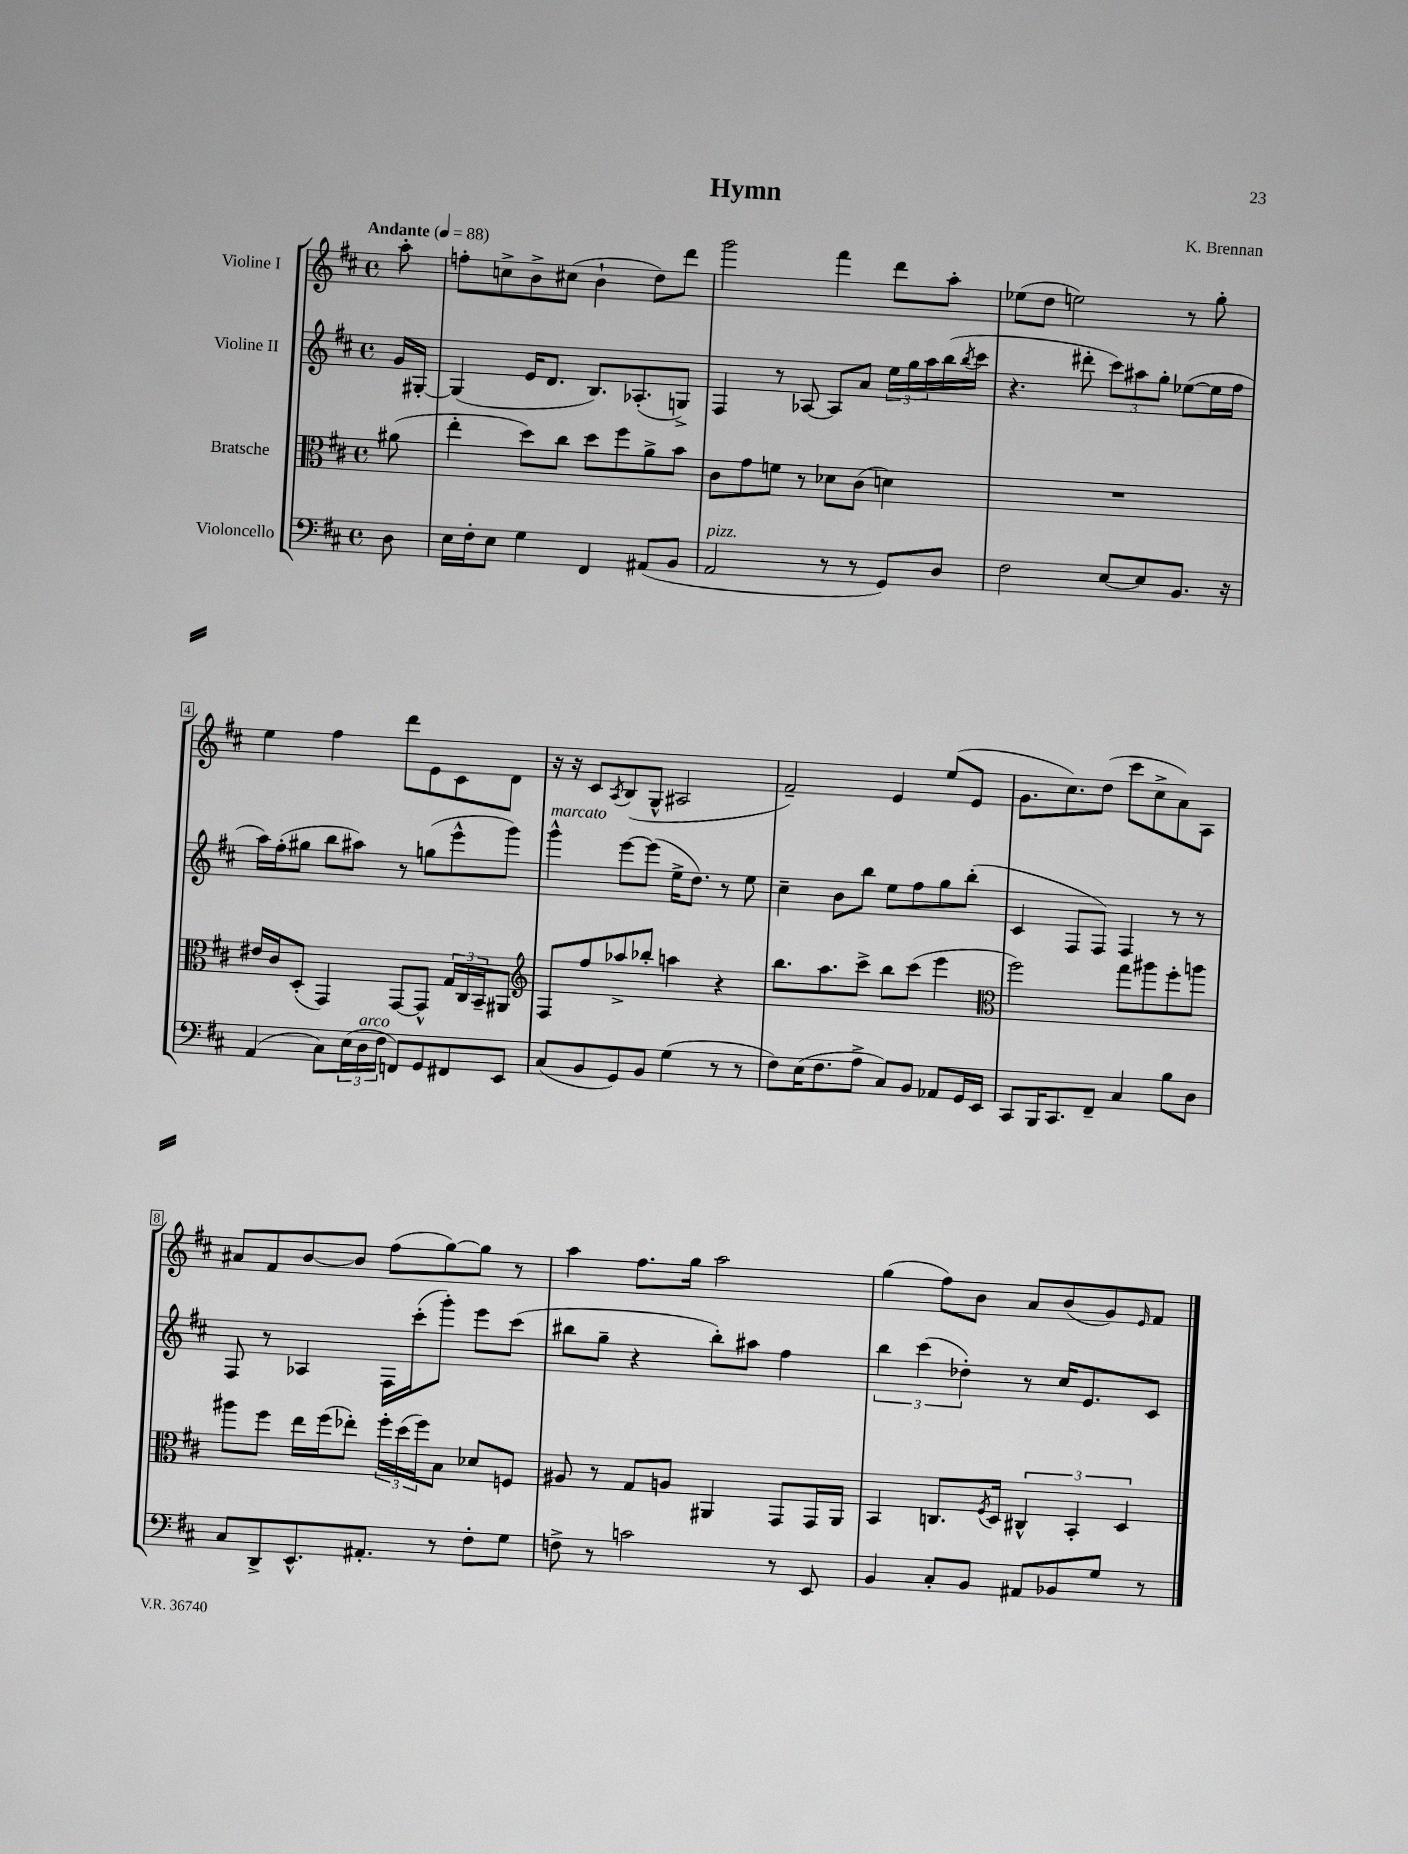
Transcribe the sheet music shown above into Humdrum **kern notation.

**kern	**kern	**kern	**kern
*part4	*part3	*part2	*part1
*staff4	*staff3	*staff2	*staff1
*I"Violoncello	*I"Bratsche	*I"Violine II	*I"Violine I
*clefF4	*clefC3	*clefG2	*clefG2
*k[f#c#]	*k[f#c#]	*k[f#c#]	*k[f#c#]
*M4/4	*M4/4	*M4/4	*M4/4
*met(c)	*met(c)	*met(c)	*met(c)
*MM88	*MM88	*MM88	*MM88
=	=	=	=
!	!	!	!LO:TX:a:B:t=Andante
8D\	(8a#X\	16g/LL	8aa'\
.	.	[16G#X'/JJ	.
=1	=1	=1	=1
16E\LL	4ee'\	(4G#/]	8ffn'\L
16F#'\J	.	.	.
8E\J	.	.	8ccn^\
4G\	8dd\L)	16e/KL	8b^\
.	.	8.d/J	.
.	8cc#\J	.	(8cc#X\J
4FF#/	8dd\L	8.B/L)	4b`\
.	8ff#\	.	.
.	.	(8.A-X'/	.
(8AA#X/L	8a^\	.	8dd\L)
8BB/J	8b\J	8Gn^/J)	8ddd\J
=2	=2	=2	=2
!LO:TX:a:i:t=pizz.	!	!	!
2AA/	8c#\L	4F#/	2ggg\
.	8g\	.	.
.	8fn\J	8r	.
.	8r	[8A-X/	.
8r	8d-X\L	8A-/L]	4fff#\
8r	(8c#\J	8a/J	.
8GG/L)	4dn\)	24ee\LL	8ddd\L
.	.	24gg\	.
.	.	24aa\	.
8D/J	.	(16bb\	8aa'\J
.	.	8qbb/	.
.	.	16ccc#\JJ	.
=3	=3	=3	=3
2F#\	1r	4.r	(8ee-X\L
.	.	.	8dd\J
.	.	.	2een\)
.	.	8ddd#X'\	.
[8E/L	.	12ccc#\L)	.
.	.	12aa#X\	.
8E/]	.	.	.
.	.	12gg'\J	.
8.BB/J	.	([8ee-X\L	8r
.	.	16ee-\L]	8gg'\
16r	.	16ff#\JJ	.
!!LO:LB:g=z
=4	=4	=4	=4
(4AA/	16e#X/LL	16aa\LL)	4ee\
.	16c#/J	(16ff#'\J	.
.	(8D'/J	8gg#X\J	.
8C#\L)	4GG/)	8bb\L	4ff#\
(24E\L	.	8aa#X\J)	.
!LO:TX:a:i:t=arco	!	!	!
24D\	.	.	.
24F#\JJ	.	.	.
8FFn/L)	[8GG/L	8r	8ddd\L
8GG/	8GG^^/J]	(8ggn\L	8e\
8FF#X/	24G/LL	8eee^^\	8c#\
.	24C#/	.	.
.	24BB~/J	.	.
8EE/J	8AA#X/J	8ggg\J)	8d\J
=5	=5	=5	=5
*	*clefG2	*	*
!	!	!LO:TX:a:i:t=marcato	!
(8C#/L	8F#/L	4ggg^^\	16r
.	.	.	16r
8BB/	8ff#/	.	8c#/L
.	.	.	8qA/
8GG/)	8aa-X^/	[8eee\L	(8B/
8BB/J	8bb-X'/J	(8eee\J]	8G^^/J
(4G\	4aan\	16ee^\KL	2A#X/
.	.	8.dd\J)	.
8r	4r	8r	.
8r	.	8ee\	.
=6	=6	=6	=6
8F#\L)	8.bb\L	4cc#~\	2f#~/)
(16E\K	.	.	.
8.F#\	8.aa\	.	.
.	.	8b\L	.
8A^\J	8ccc#^\J	8bb\J	.
8C#/L)	8bb\L	8ee\L	4e/
8BB/J	(8ccc#\J	8ff#\	.
8AA-X/L	4eee\	8gg\	(8ee/L
16GG/L	.	(8bb'\J	8e/J
16EE/JJ	.	.	.
=7	=7	=7	=7
*	*clefC3	*	*
8CC#/L	2ff#\)	4c#/	8.g\L
16BBB/K	.	.	.
8.CC#/	.	.	8.cc#\)
.	.	8F#/L	.
8FF#~/J	.	8F#/J)	(8dd\J
4C#/	8gg\L	4F#/	8ccc#\L
.	8aa#X\	.	8cc#^\
8B\L	8ff#'\	8r	8a\)
8D\J	8aan\J	8r	8A\J
!!LO:LB:g=z
=8	=8	=8	=8
8C#/L	8aa#X\L	8F#/	8a#X/L
8DD^/	8ff#\J	8r	8f#/
8.EE^^/	16ee\LL	4A-X/	[8b/
.	(16ff#\J	.	.
.	8ee-X'\J)	.	8b/J]
8.AA#X'/J	.	.	.
.	24ff#'\LL	16F#\LL	(8ff#\L
.	(24dd\	.	.
.	.	(16ccc#'\J	.
.	24ff#\J)	.	.
8r	8B\J	8ggg'\J)	[8gg\)
8F#'\L	8d-X/L	8eee\L	8gg\J]
8G\J	8Fn/J	(8ccc#\J	8r
=9	=9	=9	=9
8Fn^\	8A#X/	8bb#X\L	4aa\
8r	8r	8gg~\J	.
2cn\	8G/L	4r	8.ff#\L
.	8An/J	.	.
.	.	.	16gg\Jk
.	4AA#X/	8bb#'\L)	2aa\
.	.	8aa#X\J	.
8r	8GG/L	4ff#\	.
8EE/	16GG/L	.	.
.	16AA#/JJ	.	.
=10	=10	=10	=10
4BB/	4BB/	6bb\	(4gg\
.	.	(6ccc#\	.
8C#'/L	8.Cn/L	.	8ff#\L)
.	.	6dd-X'\)	.
8BB/J	.	.	8b\J
.	8qF#/	.	.
.	16D/Jk	.	.
8AA#X/L	6C#X^^/	8r	8a/L
8BB-X/	.	16cc#/KL	(8b/
.	6BB'/	.	.
.	.	8.e/	.
8G/J	.	.	8g/)
.	6D/	.	.
.	.	.	16qqe/
8r	.	8c#/J	8f#/J
==	==	==	==
*-	*-	*-	*-
